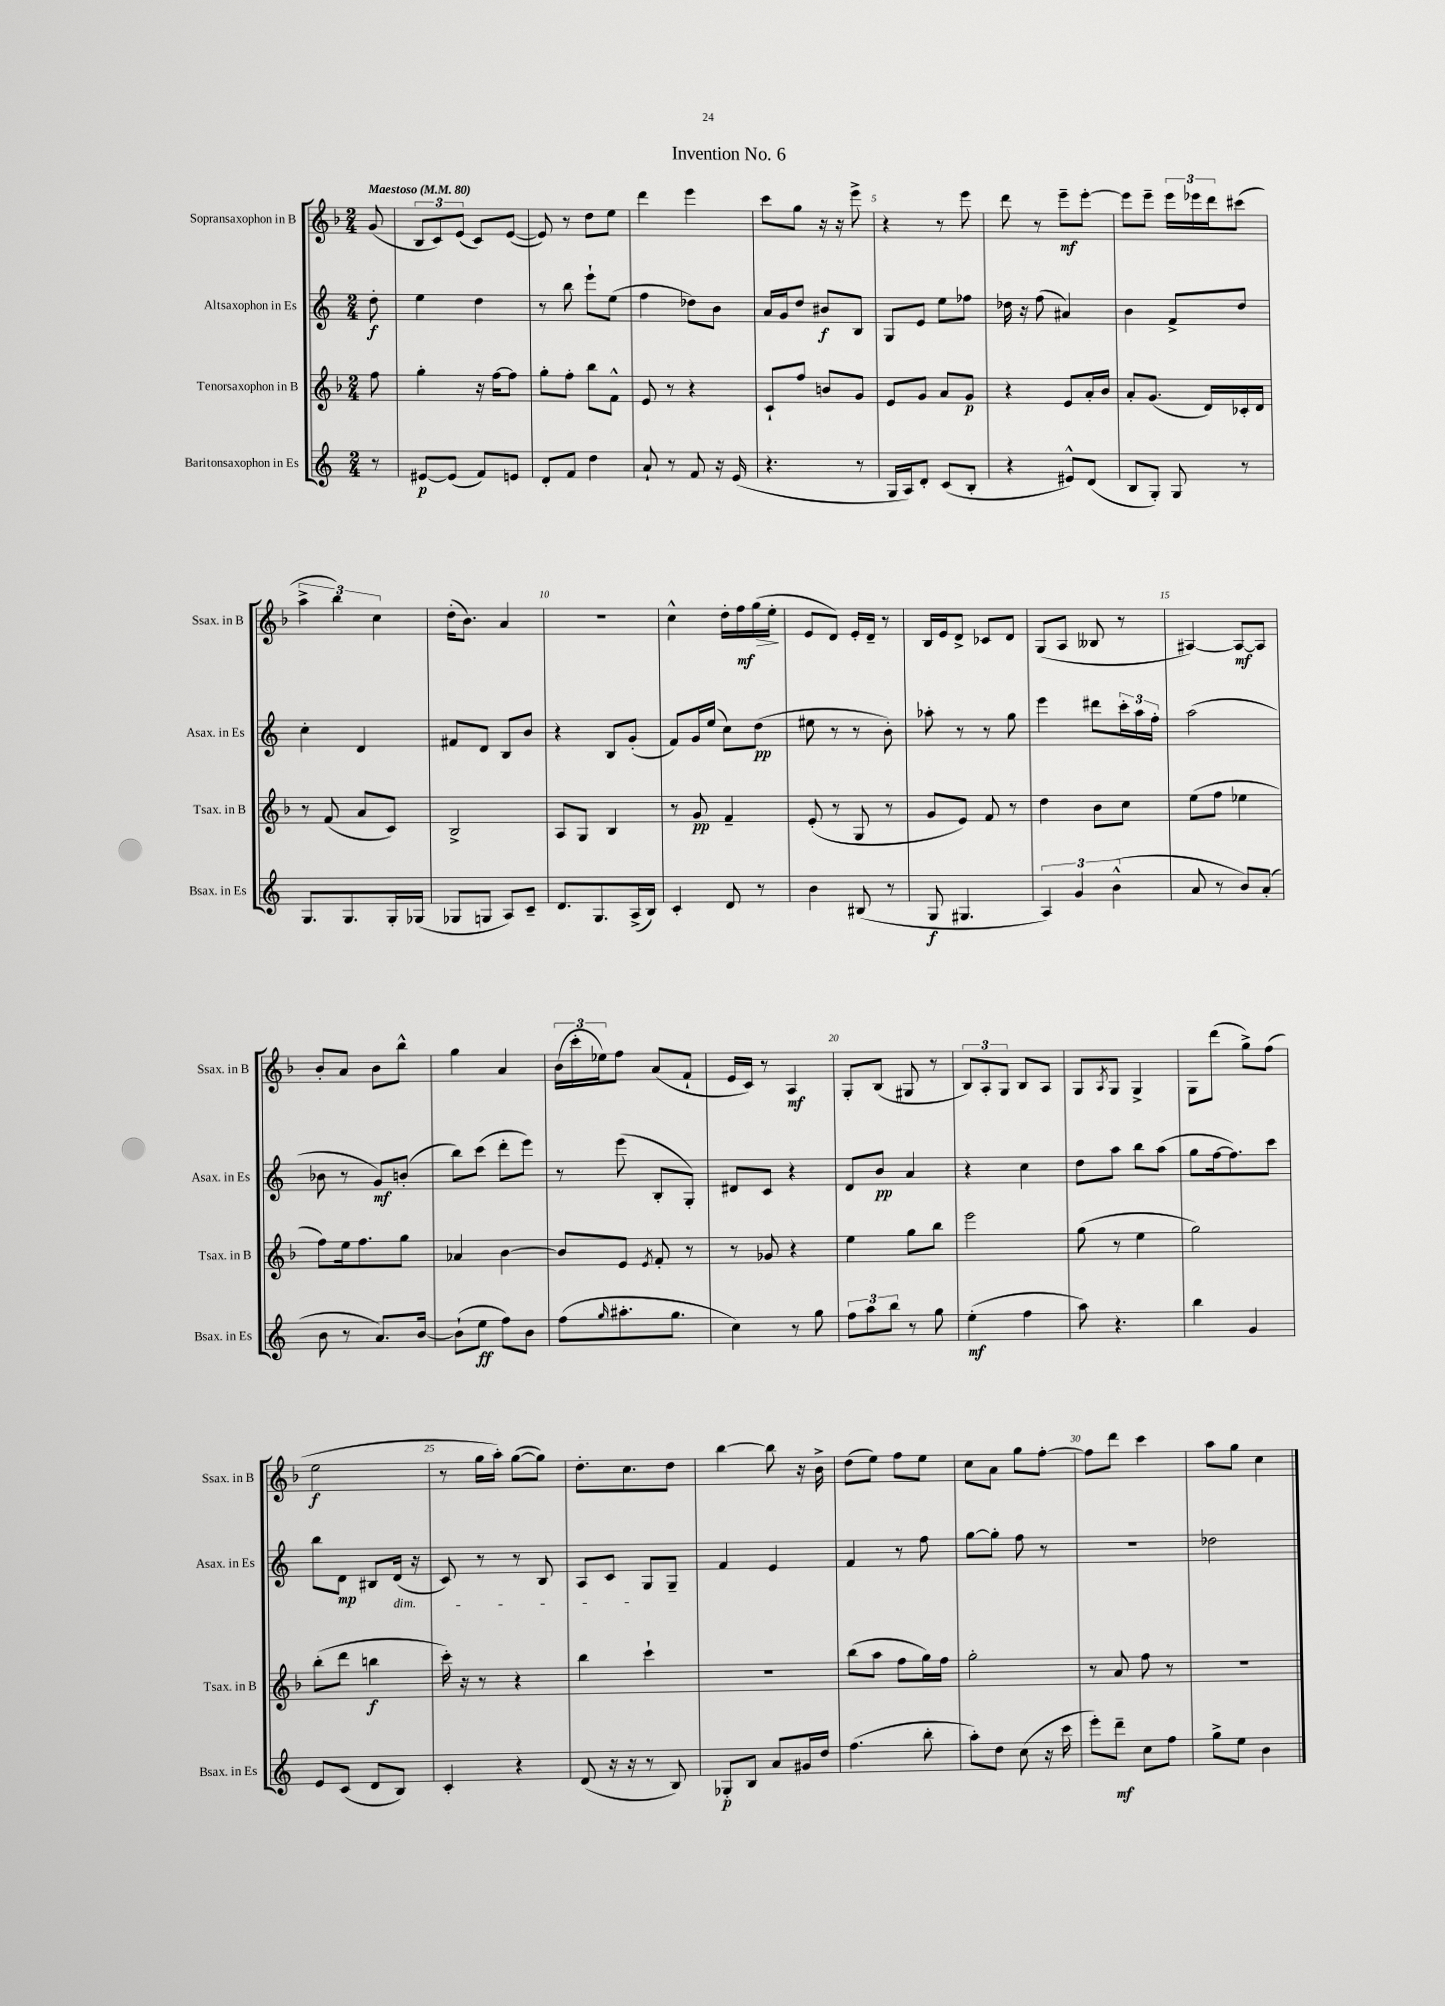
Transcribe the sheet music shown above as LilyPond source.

\header { title = "Invention No. 6" }
<<
\new StaffGroup <<
\new Staff = "s0" \with { instrumentName = "Sopransaxophon in B" shortInstrumentName = "Ssax. in B" } {
    \clef treble \key f \major \numericTimeSignature \time 2/4 \partial 8 \tempo "Maestoso" 4 = 80
    g'8( |
    \tuplet 3/2 { bes8 c'8) e'8( } c'8) e'8~( |
    e'8) r8 d''8 e''8 |
    d'''4 e'''4 |
    c'''8 g''8 r16 r16 e'''8-> |
    r4 r8 e'''8 |
    d'''8 r8 e'''8--\mf e'''8~-. |
    e'''8 e'''8-- \tuplet 3/2 { e'''16 ees'''16 d'''16 } cis'''8( |
    \tuplet 3/2 { a''4-> bes''4) c''4 } |
    d''16-.( bes'8.) a'4 |
    r2 |
    c''4-^ d''16-. f''16\mf\> g''16( e''16-.\! |
    e'8 d'8) e'16-. d'16-- r8 |
    bes16 e'16 d'8-> ces'8 d'8 |
    g8( a8 beses8 r8 |
    ais4~) ais8~\mf ais8 |
    bes'8-. a'8 bes'8 bes''8-^ |
    g''4 a'4 |
    \tuplet 3/2 { bes'16( c'''16-. ees''16) } f''8 a'8( f'8-! |
    e'16 c'16) r8 a4\mf |
    g8-. bes8( gis8 r8 |
    \tuplet 3/2 { bes8) a8-. g8 } bes8 a8 |
    g8 \acciaccatura { a8 } g8 g4-> |
    g8 d'''8( g''8->) f''8( |
    e''2\f |
    r8 g''16 a''16-.) g''8~( g''8) |
    d''8.-. c''8. d''8 |
    bes''4~ bes''8 r16 bes'16-> |
    d''8( e''8) f''8 e''8 |
    c''8 a'8 g''8 f''8~-. |
    f''8 d'''8 c'''4 |
    a''8 g''8 c''4 \bar "|." |
}
\new Staff = "s1" \with { instrumentName = "Altsaxophon in Es" shortInstrumentName = "Asax. in Es" } {
    \clef treble \key c \major \numericTimeSignature \time 2/4 \partial 8
    d''8-.\f |
    e''4 d''4 |
    r8 b''8 e'''8-! e''8( |
    f''4 des''8) b'8 |
    a'16 g'16 d''8 bis'8\f b8 |
    g8 e'8 e''8 fes''8 |
    des''16 r16 f''8( ais'4) |
    b'4 f'8-> d''8 |
    c''4-. d'4 |
    fis'8 d'8 b8 b'8 |
    r4 b8 g'8-.( |
    f'8) g'16 e''16( c''8) d''8\pp( |
    eis''8 r8 r8 b'8-.) |
    aes''8-. r8 r8 g''8 |
    e'''4 dis'''8 \tuplet 3/2 { c'''16-. a''16 f''16-. } |
    a''2( |
    bes'8 r8 g'8\mf) b'8-.( |
    b''8) c'''8( d'''8-. e'''8) |
    r8 e'''8( b8-. g8-.) |
    dis'8 c'8 r4 |
    d'8 b'8\pp a'4 |
    r4 c''4 |
    d''8 a''8 b''8 a''8( |
    g''8 f''16~ f''8.) c'''8 |
    b''8 d'8\mp bis8 d'16\dim( r16 |
    c'8) r8 r8 b8 |
    a8 c'8 g8\! g8-- |
    f'4 e'4 |
    f'4 r8 f''8 |
    g''8~ g''8-. f''8 r8 |
    R2 |
    des''2 \bar "|." |
}
\new Staff = "s2" \with { instrumentName = "Tenorsaxophon in B" shortInstrumentName = "Tsax. in B" } {
    \clef treble \key f \major \numericTimeSignature \time 2/4 \partial 8
    f''8 |
    g''4-. r16 f''16~ f''8 |
    g''8-. f''8-. bes''8 f'8-^ |
    e'8 r8 r4 |
    c'8-! f''8 b'8 g'8 |
    e'8 g'8 a'8 g'8\p |
    r4 e'8 a'16-. bes'16 |
    a'8-. g'8.( d'16) ces'16-. d'16 |
    r8 f'8( a'8 c'8) |
    bes2-> |
    a8 g8 bes4 |
    r8 g'8\pp f'4-- |
    e'8-.( r8 g8 r8 |
    g'8 e'8) f'8 r8 |
    d''4 bes'8 c''8 |
    e''8( f''8 ees''4 |
    f''8) e''16 f''8. g''8 |
    aes'4 bes'4~ |
    bes'8 e'8 \acciaccatura { e'8 } f'8-. r8 |
    r8 ges'8 r4 |
    e''4 g''8 bes''8 |
    e'''2 |
    g''8( r8 e''4 |
    g''2) |
    bes''8-.( d'''8 b''4\f |
    c'''16-.) r16 r8 r4 |
    bes''4 c'''4-! |
    R2 |
    bes''8( a''8 f''8 g''16) f''16 |
    g''2-. |
    r8 a'8 f''8 r8 |
    r2 \bar "|." |
}
\new Staff = "s3" \with { instrumentName = "Baritonsaxophon in Es" shortInstrumentName = "Bsax. in Es" } {
    \clef treble \key c \major \numericTimeSignature \time 2/4 \partial 8
    r8 |
    eis'8~\p eis'8( f'8) e'8 |
    d'8-. f'8 d''4 |
    a'8-! r8 f'8 r16 e'16( |
    r4. r8 |
    g16 a16) d'8-. c'8( b8-. |
    r4 eis'8-^) d'8( |
    b8 g8-.) g8 r8 |
    g8. g8. g16-. ges16( |
    ges8 g8 a8) c'8-- |
    d'8. g8. a16->( b16) |
    c'4-. d'8 r8 |
    b'4 bis8( r8 |
    g8\f gis4. |
    \tuplet 3/2 { a4) g'4 b'4-^( } |
    a'8 r8 b'8) a'8-.( |
    b'8 r8 a'8.) b'16~ |
    b'8-!( e''8\ff f''8) b'8 |
    f''8( \grace { g''16 } ais''8.-. g''8. |
    c''4) r8 g''8 |
    \tuplet 3/2 { f''8 a''8 b''8 } r8 g''8 |
    e''4-.\mf( f''4 |
    a''8) r4. |
    b''4 g'4 |
    e'8 c'8( d'8 b8) |
    c'4-. r4 |
    d'8( r16 r16 r8 b8) |
    ges8-.\p b8 a'8 gis'16 d''16 |
    f''4.( b''8-. |
    a''8-.) d''8 c''8( r16 c'''16 |
    e'''8-.) d'''8--\mf c''8 f''8 |
    g''8-> e''8 b'4 \bar "|." |
}
>>
>>
\layout { \context { \Score \override BarNumber.break-visibility = ##(#f #t #t) barNumberVisibility = #(every-nth-bar-number-visible 5) } }
